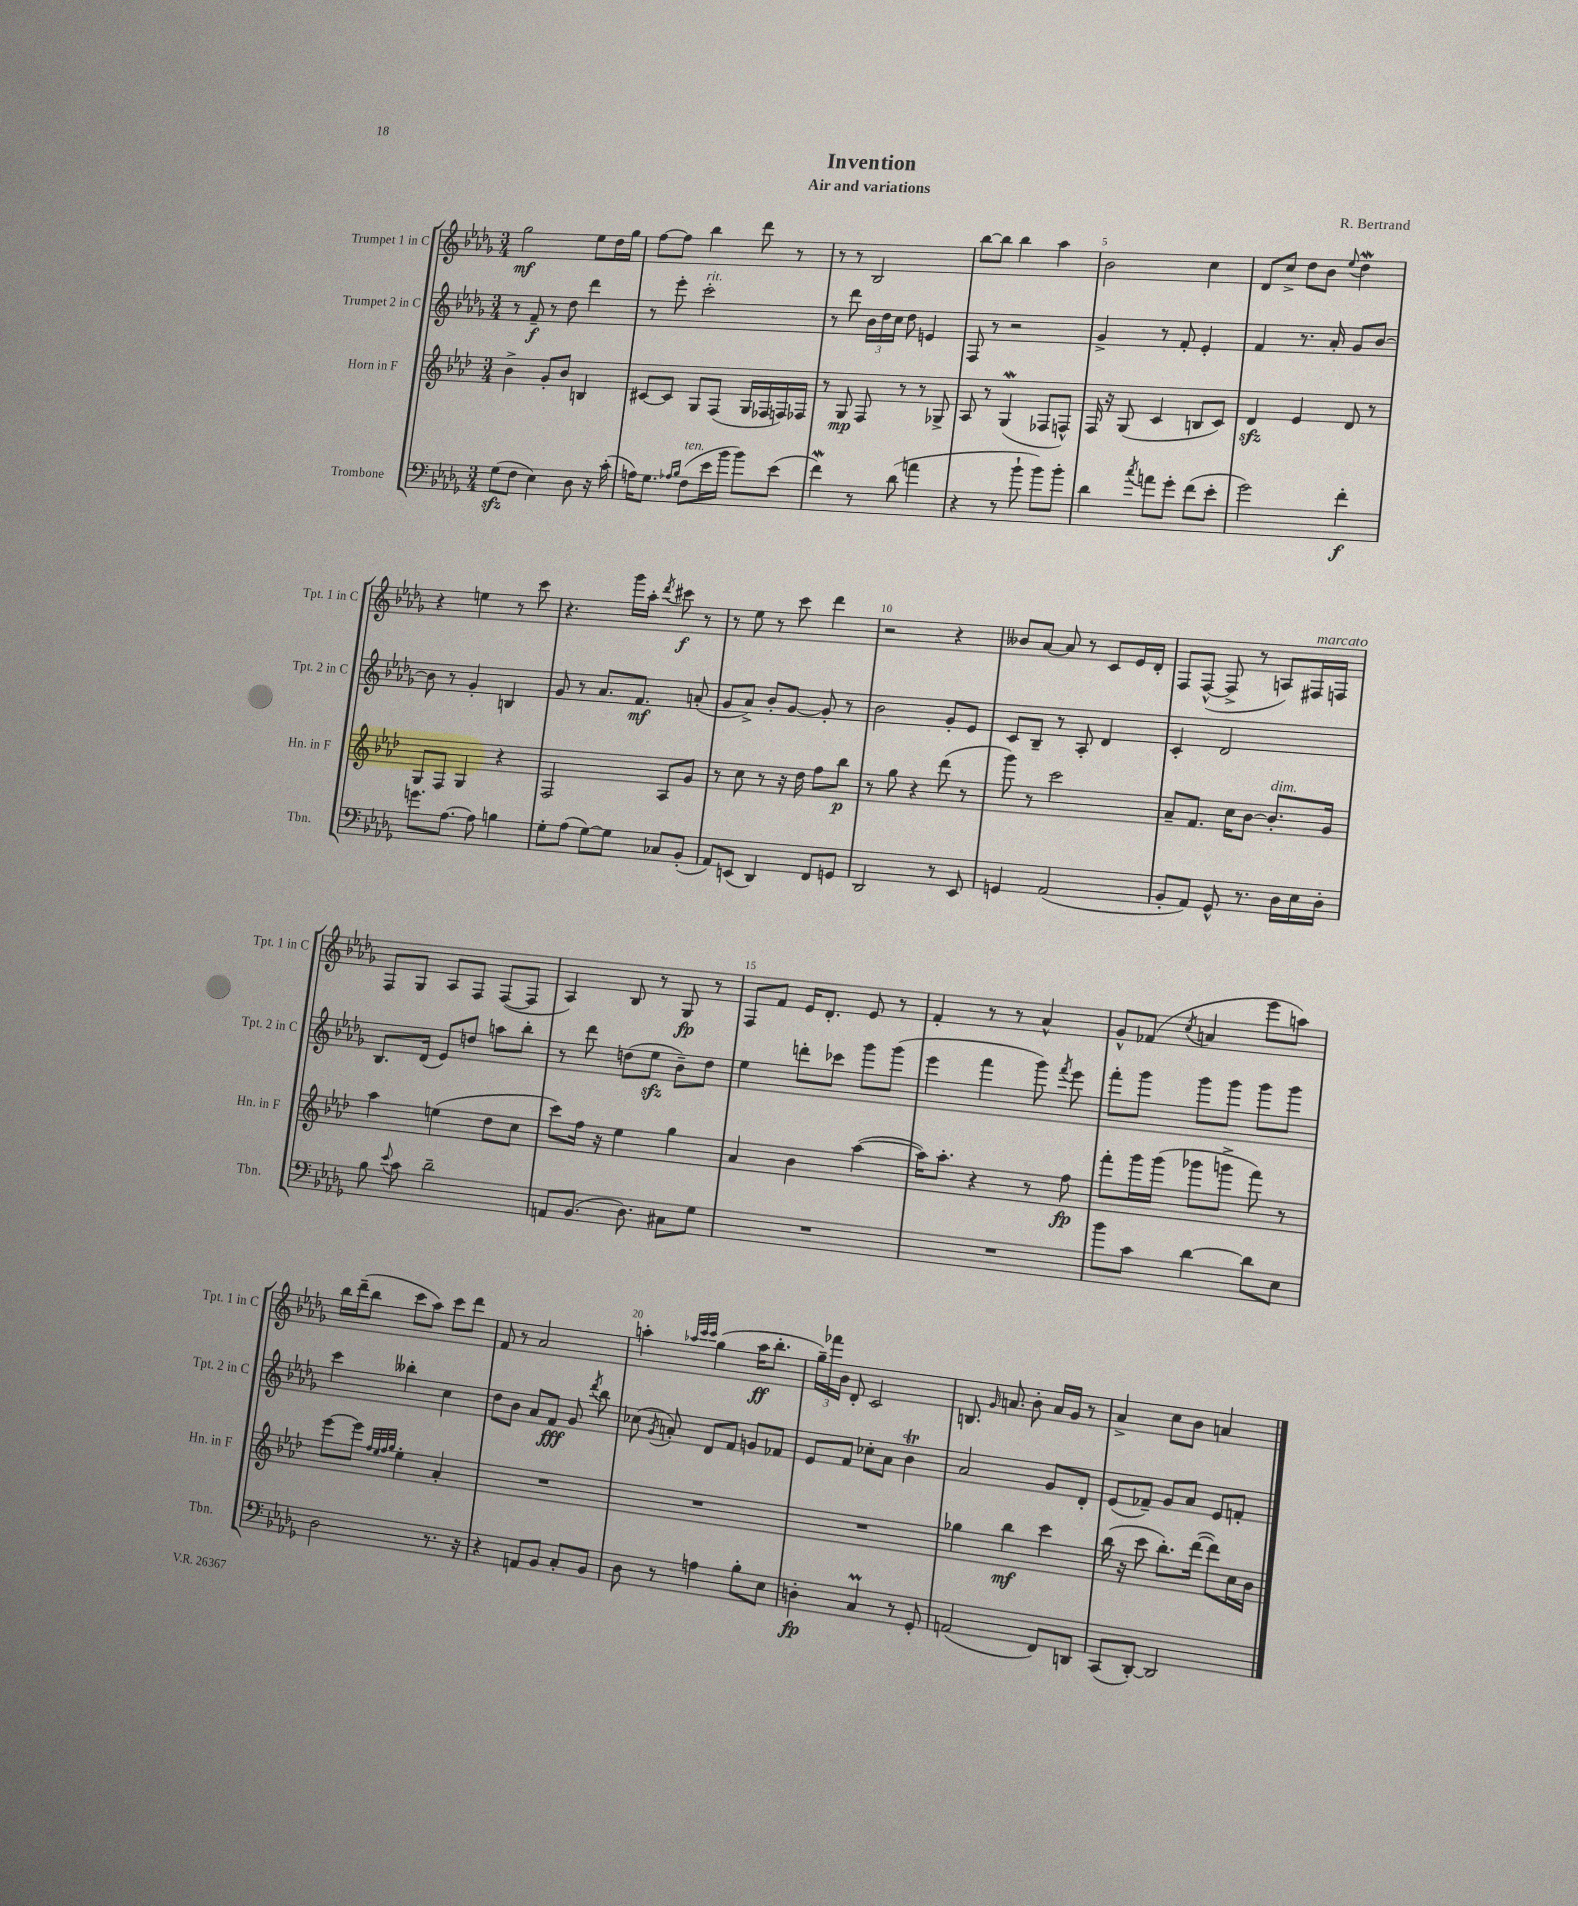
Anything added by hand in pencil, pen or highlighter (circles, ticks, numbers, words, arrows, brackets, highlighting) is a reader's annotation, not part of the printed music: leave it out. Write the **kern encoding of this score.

**kern	**kern	**kern	**kern
*staff4	*staff3	*staff2	*staff1
*clefF4	*clefG2	*clefG2	*clefG2
*k[b-e-a-d-g-]	*k[b-e-a-d-]	*k[b-e-a-d-g-]	*k[b-e-a-d-g-]
*M3/4	*M3/4	*M3/4	*M3/4
(8G-	4b-^	8r	2gg-
8F	.	8f~	.
4E-)	8g'	8r	.
.	8b-	8dd-	.
8D-	4B	4ddd-	8ee-
16r	.	.	16dd-
(16c'	.	.	16gg-
=	=	=	=
16A)	[8c#	8r	[8ff
8.G-	.	.	.
.	8c#]	8eee-'	8ff]
16qqA-	.	.	.
16qqB-	.	.	.
(8F	8G	2ccc'	4bb-
16e-	(8F	.	.
16b-	.	.	.
8b-)	16G	.	8ddd-
.	16F-	.	.
(8e-	16F)	.	8r
.	16F-	.	.
=	=	=	=
4f)	8r	8r	8r
.	8G	8ddd-	8r
8r	8F	24b-	2B-
.	.	24dd-	.
.	.	24cc	.
(8d-	8r	8dd-	.
4a	8r	4e	.
.	8G-^	.	.
=	=	=	=
4r	8A-	8F	[8bb-
.	8r	8r	8bb-]
8r	(4G	2r	4bb-
8b-`	.	.	.
8b-)	8F-	.	4aa-
8b-'	8F^^)	.	.
=	=	=	=
4d-	16F	4g-^	2b-
.	16r	.	.
.	(8G	.	.
8qcc	.	.	.
8a	4c	8r	.
8g-'	.	8f'	.
(8f	8B	4e-'	4cc
8e-'	8c)	.	.
=	=	=	=
2g-)	4d-	4f	8d-
.	.	.	8cc^
.	4e-	8.r	8dd-
.	.	.	8b-
.	.	16a-'	.
.	.	.	8qqee-
4f'	8d-	8g-	4dd-
.	8r	[8b-	.
=	=	=	=
8.g	8G	8b-]	4r
.	8F	8r	.
[8.A-	.	.	.
.	4G	4g-'	4ee
8A-]	.	.	.
4B	4r	4B	8r
.	.	.	8ccc
=	=	=	=
8G-'	2F	8g-	4.r
(8A-	.	8r	.
[8G-)	.	8.a-	.
8G-]	.	.	16ggg-
.	.	8.f	16aa-'
.	.	.	8qddd-
8C-	8A-	.	8ccc#
(8BB-'	8g	(8a'	8r
=	=	=	=
8AA-)	8r	8g-	8r
(8EE	8cc	8a-^)	8ee-
4DD-)	8r	8b-'	8r
.	16r	[8g-	8ccc
.	16dd-	.	.
8FF	8ff	8g-']	4ddd-
8GG	8bb-	8r	.
=	=	=	=
2DD-	8r	2b-	2r
.	8gg	.	.
.	4r	.	.
8r	(8ddd-	8g-'	4r
8EE-	8r	8e-	.
=	=	=	=
4GG	8ggg)	8c	8b--
.	8r	8B-~	[8a-
(2AA-	2ccc	8r	8a-]
.	.	8A-'	8r
.	.	4d-	8c
.	.	.	16e-
.	.	.	16d-'
=	=	=	=
8BB-'	8a-~	4c'	8F
8AA-)	8.f	.	([8F^^
8GG-^^	.	2d-	8F^]
.	16cc	.	.
8.r	[8b-	.	8r
.	8.b-']	.	8A)
16D-	.	.	.
16E-	.	.	16F#
16D-'	16g	.	16F
=	=	=	=
8B-	4aa-	8.B-	8F
8qqe-	.	.	.
8c	.	.	8G-
.	.	(16d-	.
2d-~	(4ee	8e-)	8A-
.	.	8dd	8F
.	8dd-	8aa	([8F
.	8cc	8bb-'	8F]
=	=	=	=
8AA	8ccc)	8r	4A-)
(8.BB-	16ff	8ddd-	.
.	16r	.	.
.	4ee-	(8dd	8B-
8.D-)	.	.	.
.	.	8ee-	8r
8C#	4gg	8b-~)	8G-
8G-	.	8dd	8r
=	=	=	=
2.r	4a-	4ee-	8F
.	.	.	8f
.	4b-	8ddd'	16e-
.	.	.	8.d-'
.	.	8ccc-	.
.	([4aa-	8ggg-	8e-
.	.	(8ggg-	8r
=	=	=	=
2.r	16aa-])	4eee-	4f'
.	8.aa-'	.	.
.	4r	4fff	8r
.	.	.	8r
.	8r	8ggg-)	4a-^^
.	.	8qfff	.
.	8ff	8eee-	.
=	=	=	=
8b-	8fff'	8fff'	8g-^^
8c	16ggg	8ggg-	(8f-
.	(16ggg	.	.
.	.	.	8qcc
[4d-	8ggg-	8ggg-	4a
.	8ggg^	8ggg-	.
8d-]	8fff)	8ggg-	8eee-
8E-	8r	8ggg-	8aa)
=	=	=	=
2D-	[8eee-	4ccc	16bb-
.	.	.	(16ddd-~
.	8eee-]	.	8bb-
.	32qqff	.	.
.	32qqee-	.	.
.	32qqff	.	.
.	32qqgg	.	.
.	4ee-'	4bb--'	8ccc
.	.	.	8aa-)
8.r	4a-'	4cc	8ccc
.	.	.	8ddd-
16r	.	.	.
=	=	=	=
4r	2.r	8dd-	8f
.	.	8b-	8r
8AA	.	8a-	2a-
8BB-	.	8f	.
8C'	.	8g-	.
.	.	8qddd-	.
8BB-	.	8bb-	.
=	=	=	=
8D-	2.r	(8cc-	4aa'
.	.	8qg-	.
8r	.	8a')	.
.	.	.	32qqaa-
.	.	.	32qqccc
.	.	.	32qqccc
4A	.	8d-	(4gg-
.	.	8f	.
8B-'	.	8g	16aa-
.	.	.	8.bb-'
8E-	.	8f-	.
=	=	=	=
4D'	2.r	8e-	24gg-~)
.	.	.	24fff-
.	.	.	24b-
.	.	8f	8d-'
4C	.	8cc-'	2c
.	.	8a-	.
8r	.	4b-	.
8GG-'	.	.	.
=	=	=	=
(2AA	4gg-	2a-	8.B
.	.	.	16qqg-
.	.	.	8.a
.	4bb-	.	.
.	.	.	8b-'
8FF)	4ccc	8g-	16a
.	.	.	16g-
8DD	.	8d-'	8r
=	=	=	=
(8CC	(16bb-	(8e-	4a-^
.	16r	.	.
[8DD-')	8ccc	8f-~)	.
2DD-]	8.bb-')	8g-	8cc
.	.	8a-	8b-
.	([16ddd-	.	.
.	8ddd-])	8e-	4a
.	16cc	8f'	.
.	16b-	.	.
==	==	==	==
*-	*-	*-	*-
